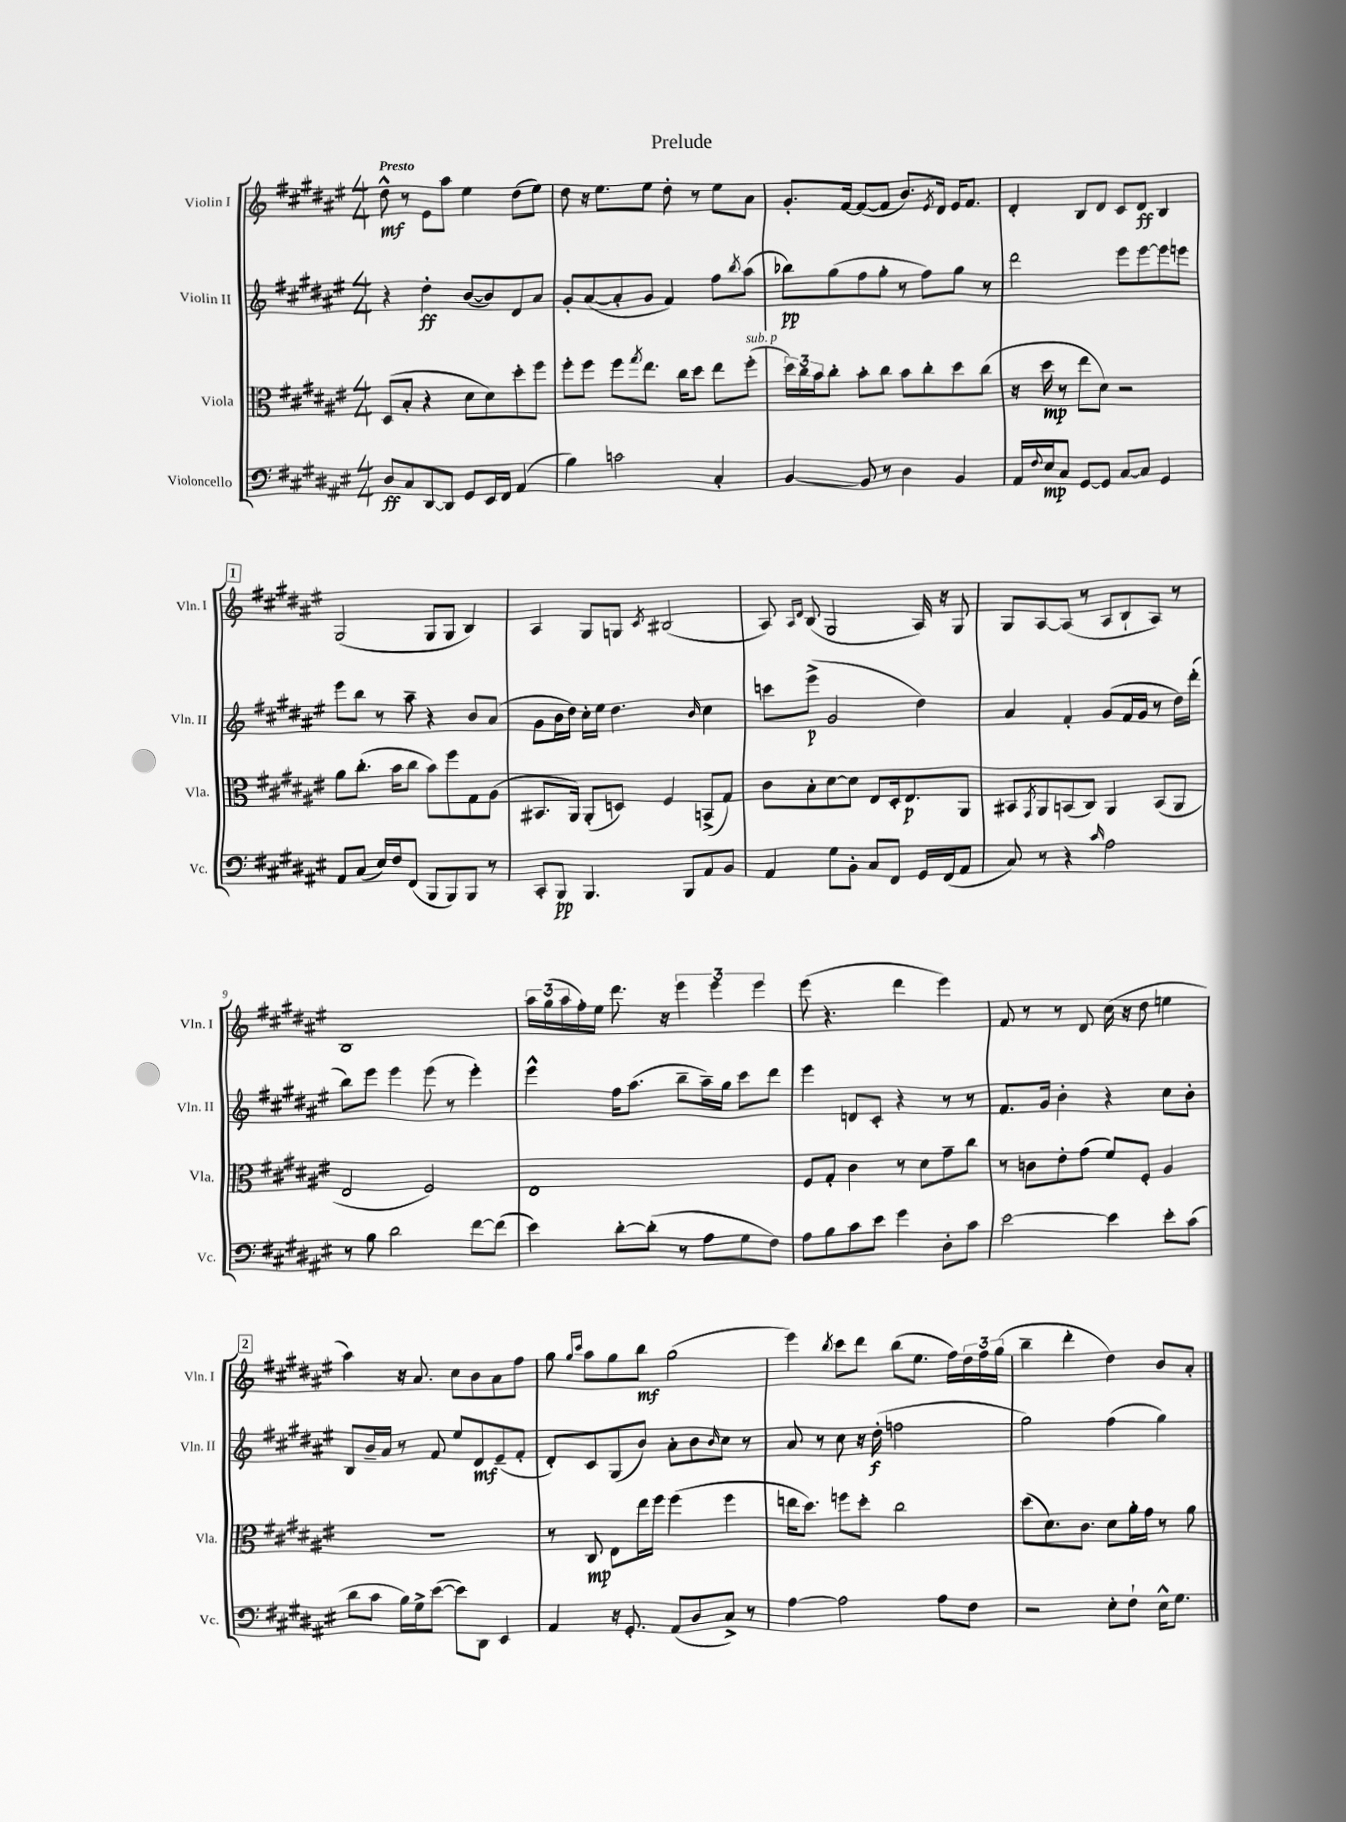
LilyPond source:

\header { title = "Prelude" }
<<
\new StaffGroup <<
\new Staff = "s0" \with { instrumentName = "Violin I" shortInstrumentName = "Vln. I" } {
    \clef treble \key fis \major \numericTimeSignature \time 4/4 \tempo "Presto"
    dis''8-^\mf r8 eis'8 ais''8 eis''4 dis''8( eis''8) |
    dis''8 r16 eis''8. eis''8 dis''8-. r8 eis''8 ais'8 |
    gis'8.-. fis'16~ fis'8~( fis'8 b'8.) \acciaccatura { eis'8 } dis'16 eis'16 fis'8. |
    dis'4-. b8 dis'8 cis'8 dis'8\ff b4 |
    \mark \markup { \box "1" } gis2( gis8 gis8 b4) |
    ais4 gis8 g8 \acciaccatura { cis'8 } bis2( |
    ais8) \grace { ais16 dis'16 } b8( gis2 ais16) r16 gis8 |
    gis8 ais8~ ais8( r8 ais8 b8-! ais8) r8 |
    b1 |
    \tuplet 3/2 { ais''16 gis''16( ais''16 } fis''16-.) eis''16 dis'''8. r16 \tuplet 3/2 { eis'''4 eis'''4 eis'''4 } |
    eis'''8( r4. dis'''4 eis'''4) |
    fis'8 r8 r8 dis'8 cis''16( r16 dis''8 e''4 |
    \mark \markup { \box "2" } ais''4) r16 ais'8. cis''8 b'8 ais'8 fis''8 |
    gis''8 \grace { gis''16 cis'''16 } ais''8 gis''8 b''8\mf gis''2( |
    eis'''4) \acciaccatura { b''8 } cis'''8 dis'''8 b''8( eis''8. fis''16) \tuplet 3/2 { dis''16 fis''16 gis''16( } |
    b''4-- dis'''4-. dis''4) b'8 ais'8-. \bar "|." |
}
\new Staff = "s1" \with { instrumentName = "Violin II" shortInstrumentName = "Vln. II" } {
    \clef treble \key fis \major \numericTimeSignature \time 4/4
    r4 dis''4-.\ff b'8~( b'8) dis'8 ais'8 |
    gis'8-. ais'8~( ais'8-. gis'8 fis'4) fis''8 \acciaccatura { b''8 } ais''8( |
    bes''8\pp) gis''8( fis''8 gis''8-. r8 fis''8) gis''8 r8 |
    dis'''2 eis'''8 eis'''8~ eis'''8 e'''8 |
    \mark \markup { \box "1" } eis'''8 b''8 r8 ais''8-- r4 b'8 ais'8( |
    gis'8 b'16 dis''16) cis''16-. eis''16 dis''4. \grace { b'16 } cis''4 |
    c'''8 eis'''8->\p( gis'2 dis''4) |
    ais'4 fis'4-. gis'8( fis'16 gis'16 r8 dis''16) dis'''16-.( |
    b''8) eis'''8 eis'''4 eis'''8( r8 eis'''4-.) |
    eis'''4-^ fis''16 ais''8.( b''8-- ais''16--) gis''16 cis'''8 dis'''8 |
    eis'''4 d'8 cis'8-. r4 r8 r8 |
    fis'8. gis'16 b'4-. r4 cis''8 b'8-. |
    \mark \markup { \box "2" } b8 b'16-- ais'16 r8 fis'8 eis''8 dis'8\mf eis'8--( fis'8-. |
    dis'8-.) cis'8 gis8( b'8) ais'8-. b'8 \grace { b'16 } cis''8 r8 |
    ais'8 r8 cis''8 r16 dis''16-.\f( f''2 |
    gis''2) fis''4( gis''4) \bar "|." |
}
\new Staff = "s2" \with { instrumentName = "Viola" shortInstrumentName = "Vla." } {
    \clef alto \key fis \major \numericTimeSignature \time 4/4
    dis8( b8-. r4 dis'8 dis'8) dis''8-. fis''8 |
    fis''8-. fis''8 fis''8 \acciaccatura { gis''8 } eis''8. cis''16 dis''8 eis''8 fis''8-.^\markup { \italic "sub. p" }( |
    \tuplet 3/2 { dis''16) cis''16 b'16 } cis''8-. b'8-. cis''8 b'8 cis''8-. dis''8 cis''8( |
    r16 dis''16\mp r8 eis''8 dis'8) r2 |
    \mark \markup { \box "1" } ais'8 cis''8.-.( b'16 cis''8 b'8) fis''8 gis8 ais8( |
    bis,8. ais,16) ais,8-.( d8) fis4 b,8->( gis8) |
    cis'8 b8-. dis'8~ dis'8 eis8 dis16-. eis8.\p ais,8 |
    bis,8 \acciaccatura { gis,8 } ais,8 b,8( cis8) ais,4 b,8( ais,8 |
    eis2 fis2) |
    eis1 |
    fis8 gis8-. cis'4 r8 dis'8 gis'8-- cis''8 |
    r8 c'8 eis'8-. gis'8( fis'8) fis8-. ais4 |
    \mark \markup { \box "2" } R1 |
    r8 cis8\mp eis8 eis''16 fis''16 fis''4( fis''4 |
    e''16 dis''8.) f''8 dis''8-. cis''2 |
    dis''8( dis'8.) cis'8. dis'8 ais'16-. gis'16 r8 ais'8 \bar "|." |
}
\new Staff = "s3" \with { instrumentName = "Violoncello" shortInstrumentName = "Vc." } {
    \clef bass \key fis \major \numericTimeSignature \time 4/4
    dis8\ff cis8 dis,8~ dis,8 gis,8 eis,16 fis,16 ais,4( |
    b4) c'2 cis4-. |
    b,4~ b,8 r8 dis4 b,4 |
    ais,16 \appoggiatura { fis8 } eis16\mp cis8 gis,8~ gis,8 cis8~ cis8 gis,4 |
    \mark \markup { \box "1" } ais,8 cis8( eis16) fis16 fis,8( b,,8 b,,8) b,,8 r8 |
    cis,8-. b,,8\pp b,,4. b,,8 ais,8 b,8 |
    ais,4 gis8 b,8-. cis8 fis,8 gis,16 fis,16( ais,8 |
    cis8) r8 r4 \grace { cis'16 } ais2 |
    r8 b8 dis'2 fis'8~ fis'8( |
    eis'4) dis'8~-. dis'8-.( r8 ais8 gis8 fis8) |
    ais8 b8 cis'8 eis'8 gis'4 dis8-. cis'8 |
    eis'2~ eis'4 eis'8-. cis'8( |
    \mark \markup { \box "2" } dis'8 cis'8 b16) gis16-> eis'8~( eis'8) dis,8 eis,4 |
    ais,4 r16 gis,8.-. ais,8( dis8 cis8->) r8 |
    ais4~ ais2 ais8 fis8 |
    r2 eis8-. fis8-! eis16-^ gis8. \bar "|." |
}
>>
>>
